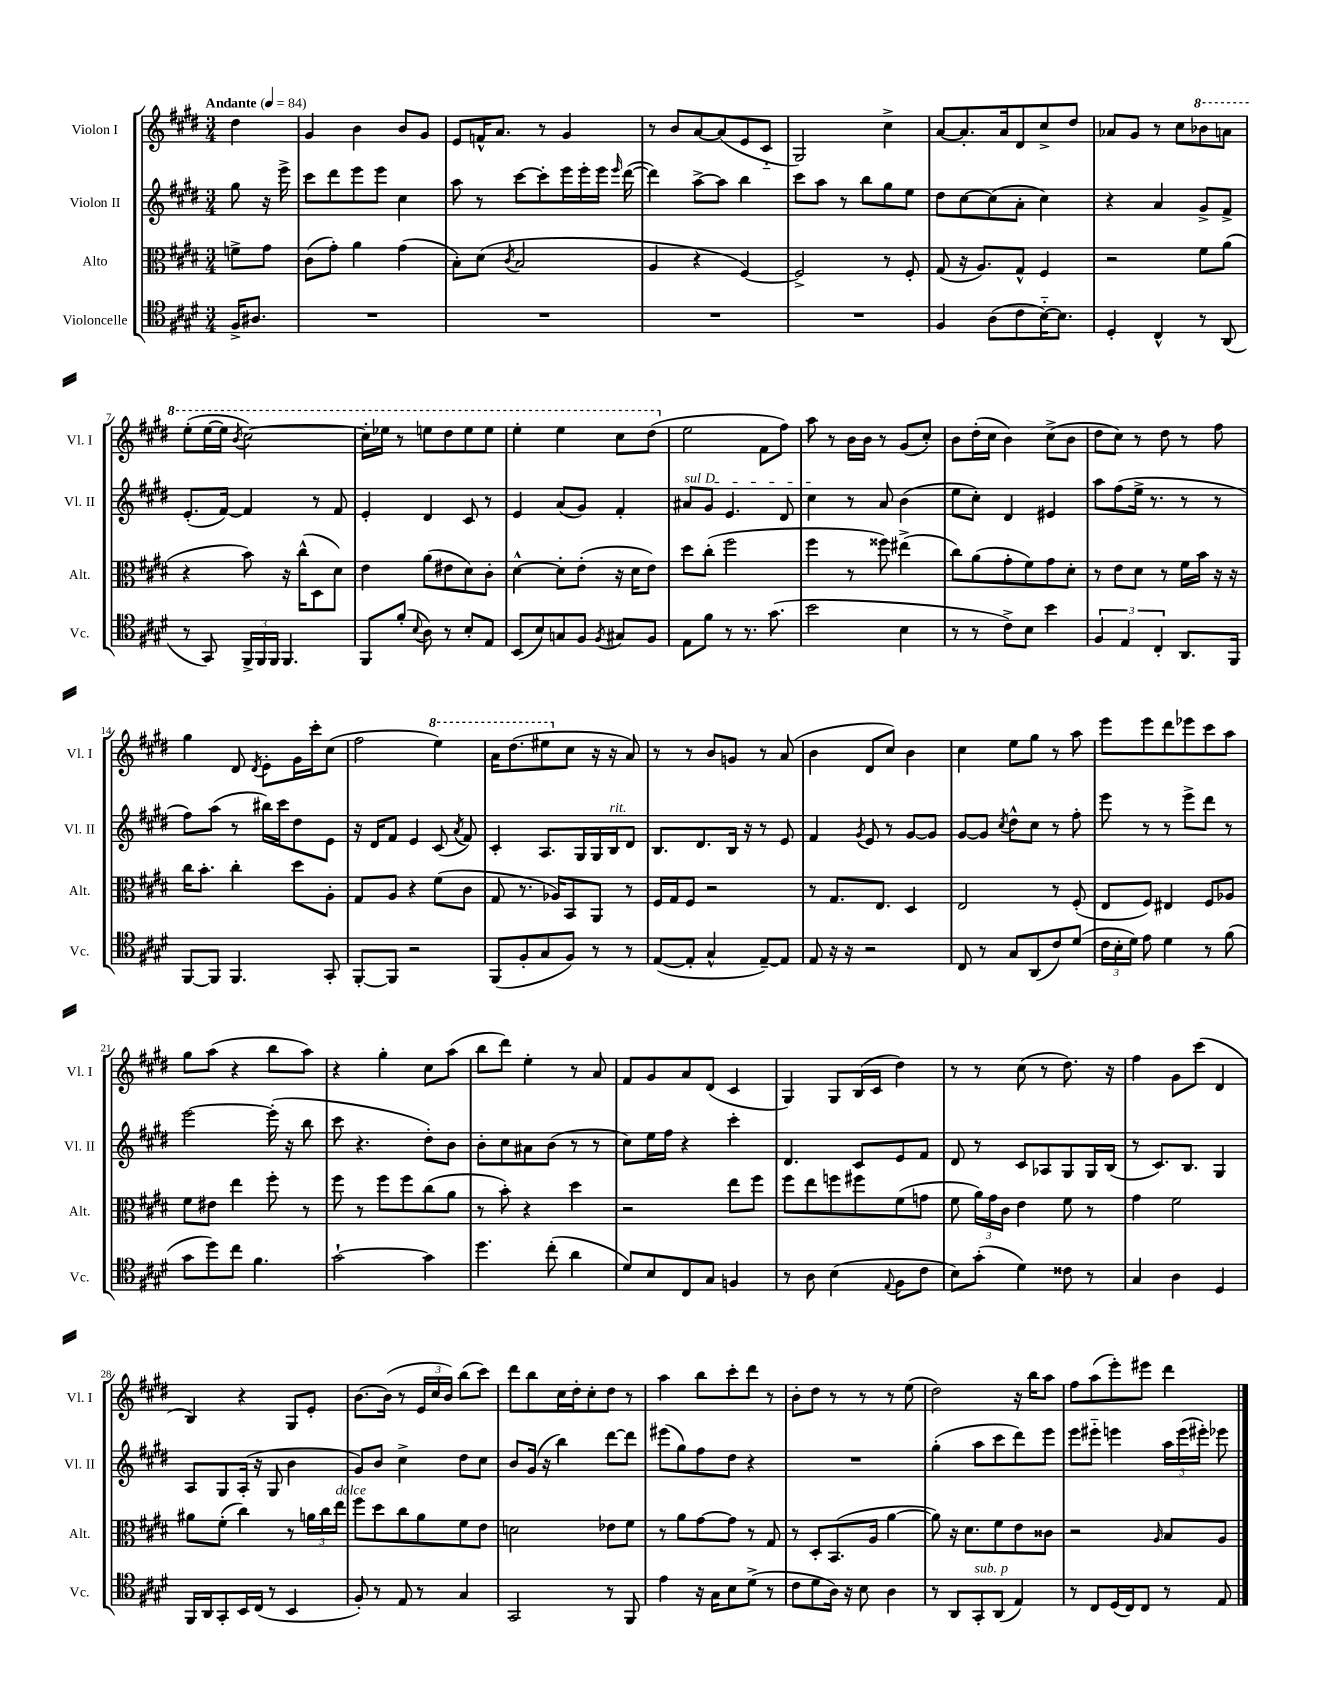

**kern	**kern	**kern	**kern
*part4	*part3	*part2	*part1
*staff4	*staff3	*staff2	*staff1
*I"Violoncelle	*I"Alto	*I"Violon II	*I"Violon I
*I'Vc.	*I'Alt.	*I'Vl. II	*I'Vl. I
*clefC4	*clefC3	*clefG2	*clefG2
*k[f#c#g#d#]	*k[f#c#g#d#]	*k[f#c#g#d#]	*k[f#c#g#d#]
*M3/4	*M3/4	*M3/4	*M3/4
*MM84	*MM84	*MM84	*MM84
=	=	=	=
!	!	!	!LO:TX:a:B:t=Andante
16F#^/KL	8fn^\L	8gg#\	4dd#\
8.A#X/J	.	.	.
.	8g#\J	16r	.
.	.	16eee^\	.
=1	=1	=1	=1
2.r	(8c#\L	8ccc#\L	4g#/
.	8g#'\J)	8ddd#\	.
.	4a\	8eee\	4b\
.	.	8eee\J	.
.	(4g#\	4cc#\	8b/L
.	.	.	8g#/J
=2	=2	=2	=2
2.r	8B'\L)	8aa\	8e/L
.	(8d#\J	8r	16fn^^/K
.	.	.	8.a/J
.	8qc#/	.	.
.	2B/	[8ccc#\L	.
.	.	8ccc#'\]	8r
.	.	16eee\L	4g#/
.	.	16eee'\	.
.	.	16eee\JJ	.
.	.	16qqeee/	.
.	.	([16ddd#\	.
=3	=3	=3	=3
2.r	4A/	4ddd#\])	8r
.	.	.	8b/L
.	4r	[8aa^\L	[8a/
.	.	8aa\J]	(8a/]
.	[4F#/)	4bb\	8e/
.	.	.	8c#/J
=4	=4	=4	=4
2.r	2F#^/]	8ccc#\L	2G#/)
.	.	8aa\J	.
.	.	8r	.
.	.	8bb\L	.
.	8r	8gg#\	4cc#^\
.	8F#'/	8ee\J	.
=5	=5	=5	=5
4F#/	(8G#/	8dd#\L	[8a/L
.	16r	[8cc#\	8.a'/]
.	8.A/L)	.	.
(8A\L	.	(8cc#\]	.
.	.	.	16a/k
8c#\	8G#^^/J	8a'\J	8d#/
[16B\K)	4F#/	4cc#\)	8cc#^/
8.B\J]	.	.	.
.	.	.	8dd#/J
=6	=6	=6	=6
4D#'/	2r	4r	8a-X/L
.	.	.	8g#/J
4C#^^/	.	4a/	8r
.	.	.	8cc#\L
*	*	*	*8va
8r	8f#\L	8g#^/L	8bb-X\
(8AA/	(8a\J	8f#^/J	8aan\J
!!LO:LB:g=z
=7	=7	=7	=7
8r	4r	(8.e'/L	(8eee'\L
8GG#/)	.	.	[16eee\L
.	.	[16f#/Jk)	16eee\JJ]
.	.	.	8qbb/
24FF#^/LL	8b\)	4f#/]	[2ccc#\)
24FF#/	.	.	.
24FF#/JJ	.	.	.
4.FF#/	16r	.	.
.	(16cc#^^\KL	.	.
.	8D#\	8r	.
.	8d#\J)	8f#/	.
=8	=8	=8	=8
8FF#/L	4e\	4e'/	16ccc#'\LL]
.	.	.	16eee-X\JJ
(8f#'/J	.	.	8r
8qqB/	.	.	.
8A\)	(8a\L	4d#/	8eeen\L
8r	8e#X\	.	8ddd#\
8B'/L	8d#\)	8c#/	8eee\
8E/J	8c#'\J	8r	8eee\J
=9	=9	=9	=9
(8BB/L	[4d#^^\	4e/	4eee'\
8B/)	.	.	.
8Gn/	8d#'\L]	(8a/L	4eee\
8F#/J	(8e'\J	8g#/J)	.
8qF#/	.	.	.
8G#X/L	16r	4f#'/	8ccc#\L
.	16d#\KL	.	.
8F#/J	8e\J)	.	(8ddd#\J
=10	=10	=10	=10
*	*	*	*X8va
!	!	!LO:TX:a:i:t=sul D	!
8E\L	8dd#\L	8a#X/L	2ee\
8f#\J	(8cc#'\J	8g#/J	.
8r	2ff#\	4.e/	.
8.r	.	.	.
.	.	.	8f#\L
(8.g#\	.	.	.
.	.	8d#/	8ff#\J)
=11	=11	=11	=11
2b\	4ff#\	4cc#\	8aa\
.	.	.	8r
.	8r	8r	16b\LL
.	.	.	16b\JJ
.	8ff##X\)	8a/	8r
4B\	(4ee#X^\	(4b\	(8g#/L
.	.	.	8cc#'/J)
=12	=12	=12	=12
8r	8cc#\L)	8ee\L	8b\L
8r	(8a\	8cc#'\J)	(16dd#'\L
.	.	.	16cc#\JJ
8c#^\L)	8g#'\	4d#/	4b\)
8B\J	8f#\)	.	.
4b\	8g#\	4e#X/	(8cc#^\L
.	8d#'\J	.	8b\J
=13	=13	=13	=13
6F#/	8r	8aa\L	8dd#\L
.	8e\L	(8ff#\	8cc#\J)
6E/	.	.	.
.	8d#\J	16ee^\Jk	8r
.	.	8.r	.
6C#'/	.	.	.
.	8r	.	8dd#\
8.AA/L	16f#\LL	8r	8r
.	16b\JJ	.	.
.	16r	8r	8ff#\
16FF#/Jk	16r	.	.
!!LO:LB:g=z
=14	=14	=14	=14
[8FF#/L	16cc#\KL	8ff#\L)	4gg#\
.	8.b'\J	.	.
8FF#/J]	.	(8aa\J	.
4.FF#/	4cc#'\	8r	8d#/
.	.	.	8qd#/
.	.	16bb#X\LL)	8e'\L
.	.	16ccc#\J	.
.	8dd#\L	8dd#\	16g#\L
.	.	.	16ccc#'\J
8GG#'/	8A'\J	8e\J	(8cc#\J
=15	=15	=15	=15
[8FF#'/L	8G#/L	16r	2ff#\
.	.	16d#/KL	.
8FF#/J]	8A/J	8f#/J	.
2r	4r	4e/	.
*	*	*	*8va
.	(8f#\L	(8c#/	4eee\)
.	.	8qa/	.
.	8c#\J	8f#/)	.
=16	=16	=16	=16
(8FF#/L	8G#/	4c#'/	16aa\KL
.	.	.	(8.ddd#\
8F#'/	8.r	.	.
8G#/	.	8.A/L	8eee#X\
.	16A-X/KL)	.	.
*	*	*	*X8va
8F#/J)	8BB/	.	8cc#\J
.	.	16G#/L	.
8r	8AA/J	16G#/	16r
!	!	!LO:TX:a:i:t=rit.	!
.	.	16B/J	16r
8r	8r	8d#/J	8a/)
=17	=17	=17	=17
([8E/L	16F#/LL	8.B/L	8r
.	16G#/J	.	.
8E'/J]	8F#/J	.	8r
.	.	8.d#/	.
4G#^^/	2r	.	8b/L
.	.	16B/Jk	8gn/J
.	.	16r	.
[8E~/L)	.	8r	8r
8E/J]	.	8e/	(8a/
=18	=18	=18	=18
8E/	8r	4f#/	4b\
16r	8.G#/L	.	.
16r	.	.	.
.	.	8qg#/	.
2r	.	8e/	8d#/L
.	8.E/J	.	.
.	.	8r	8cc#/J)
.	4D#/	[8g#/L	4b\
.	.	8g#/J]	.
=19	=19	=19	=19
8C#/	2E/	[8g#/L	4cc#\
8r	.	8g#/J]	.
.	.	8qcc#/	.
8G#/L	.	8dd#^^\L	8ee\L
(8AA/	.	8cc#\J	8gg#\J
8c#/)	8r	8r	8r
(8d#/J	(8F#'/	8ff#'\	8aa\
=20	=20	=20	=20
24c#\LL	8E/L	8eee\	8eee\L
24B'\	.	.	.
24d#\JJ)	.	.	.
8e\	8F#/J)	8r	8eee\
4d#\	4E#X/	8r	8ddd#\
.	.	8eee^\L	8eee-X\
8r	8F#/L	8ddd#\J	8ccc#\
(8f#\	8A-X/J	8r	8aa\J
!!LO:LB:g=z
=21	=21	=21	=21
8g#\L	8f#\L	[2eee\	8gg#\L
8dd#\)	8e#X\J	.	(8aa\J
8cc#\J	4ee\	.	4r
4.f#\	.	.	.
.	8ff#'\	(16eee'\]	8bb\L
.	.	16r	.
.	8r	8bb\	8aa\J)
=22	=22	=22	=22
[2g#`\	8ff#\	8ccc#\	4r
.	8r	4.r	.
.	8ff#\L	.	4gg#'\
.	8ff#\	.	.
4g#\]	(8cc#\	8dd#'\L)	8cc#\L
.	8a\J	8b\J	(8aa\J
=23	=23	=23	=23
4.dd#\	8r	8b'\L	8bb\L
.	8b'\)	8cc#\	8ddd#\J)
.	4r	8a#X\	4ee'\
(8cc#'\	.	(8b\J	.
4a\	4dd#\	8r	8r
.	.	8r	8a/
=24	=24	=24	=24
8d#/L)	2r	8cc#\L)	8f#/L
8B/	.	16ee\L	8g#/
.	.	16ff#\JJ	.
8C#/	.	4r	8a/
8G#/J	.	.	(8d#/J
4Fn/	8ee\L	4ccc#'\	4c#/
.	8ff#\J	.	.
=25	=25	=25	=25
8r	8ff#\L	4.d#/	4G#/)
8A\	8ee\	.	.
(4B\	8ffn\	.	8G#/L
.	8ff#X\	8c#/L	(16B/L
.	.	.	16c#/JJ
8qqE/	.	.	.
8F#\L	(8f#\	8e/	4dd#\)
8c#\J	8gn\J	8f#/J	.
=26	=26	=26	=26
8B\L)	8f#\	8d#/	8r
(8g#'\J	24a\LL)	8r	8r
.	24g#\	.	.
.	24c#\JJ	.	.
4d#\)	4e\	8c#/L	(8cc#\
.	.	8A-X/	8r
8c##X\	8f#\	8G#/	8.dd#\)
8r	8r	16G#/L	.
.	.	(16B/JJ	16r
=27	=27	=27	=27
4G#/	4g#\	8r	4ff#\
.	.	8.c#/L)	.
4A\	2f#\	.	8g#\L
.	.	8.B/J	.
.	.	.	(8ccc#\J
4D#/	.	4G#/	4d#/
!!LO:LB:g=z
=28	=28	=28	=28
16FF#/LL	8a#X\L	8A/L	4B/)
16AA/J	.	.	.
8GG#'/	(8f#'\J	8G#/	.
16BB/L	4cc#\)	(16A'/Jk	4r
(16C#/JJ	.	16r	.
8r	.	8G#/	.
4BB/	8r	4b\	8G#/L
.	24an\LL	.	8e'/J
.	24cc#\	.	.
!	!LO:TX:a:i:t=dolce	!	!
.	24ee\JJ	.	.
=29	=29	=29	=29
8F#'/)	8ff#\L	8g#/L)	[8.b\L
8r	8dd#\	8b/J	.
.	.	.	(16b\Jk]
8E/	8cc#\	4cc#^\	8r
8r	8a\	.	24e/LL
.	.	.	24cc#/
.	.	.	24b/JJ)
4G#/	8f#\	8dd#\L	(8bb\L
.	8e\J	8cc#\J	8ccc#\J)
=30	=30	=30	=30
2GG#/	2dn\	8b/L	8ddd#\L
.	.	(16g#/Jk	8bb\
.	.	16r	.
.	.	4bb\)	16cc#\L
.	.	.	16dd#'\J
.	.	.	8cc#'\
8r	8e-X\L	[8ddd#\L	8dd#\J
8FF#/	8f#\J	8ddd#\J]	8r
=31	=31	=31	=31
4e\	8r	(8eee#X\L	4aa\
.	8a\L	8gg#\)	.
16r	[8g#\	8ff#\	8bb\L
16G#\KL	.	.	.
8B\	8g#\J]	8dd#\J	8ccc#'\
(8d#^\J	8r	4r	8ddd#\J
8r	8G#/	.	8r
=32	=32	=32	=32
8c#\L	8r	2.r	8b'\L
8d#\	8D#'/L	.	8dd#\J
16A\Jk)	(8.BB/	.	8r
16r	.	.	.
8B\	.	.	8r
.	16A/Jk	.	.
4A\	[4a\	.	8r
.	.	.	(8ee\
=33	=33	=33	=33
8r	8a\])	(4gg#'\	2dd#\)
8AA/L	16r	.	.
.	8.d#\L	.	.
!LO:TX:a:i:t=sub. p	!	!	!
8GG#'/	.	8aa\L	.
(8AA/J	8f#\	8ccc#\	.
4E/)	8e\	8ddd#\)	16r
.	.	.	16bb\KL
.	8c##X\J	8eee\J	8aa\J
=34	=34	=34	=34
8r	2r	8eee\L	8ff#\L
8C#/L	.	8eee#X\J	(8aa\
(16D#/L	.	4eeen\	8eee'\)
16C#/J)	.	.	.
8C#/J	.	.	8eee#X\J
.	16qqA/	.	.
8r	8B/L	24aa\LL	4ddd#\
.	.	(24eee\	.
.	.	24eee#X'\JJ)	.
8E/	8A/J	8eee-X\	.
==	==	==	==
*-	*-	*-	*-
